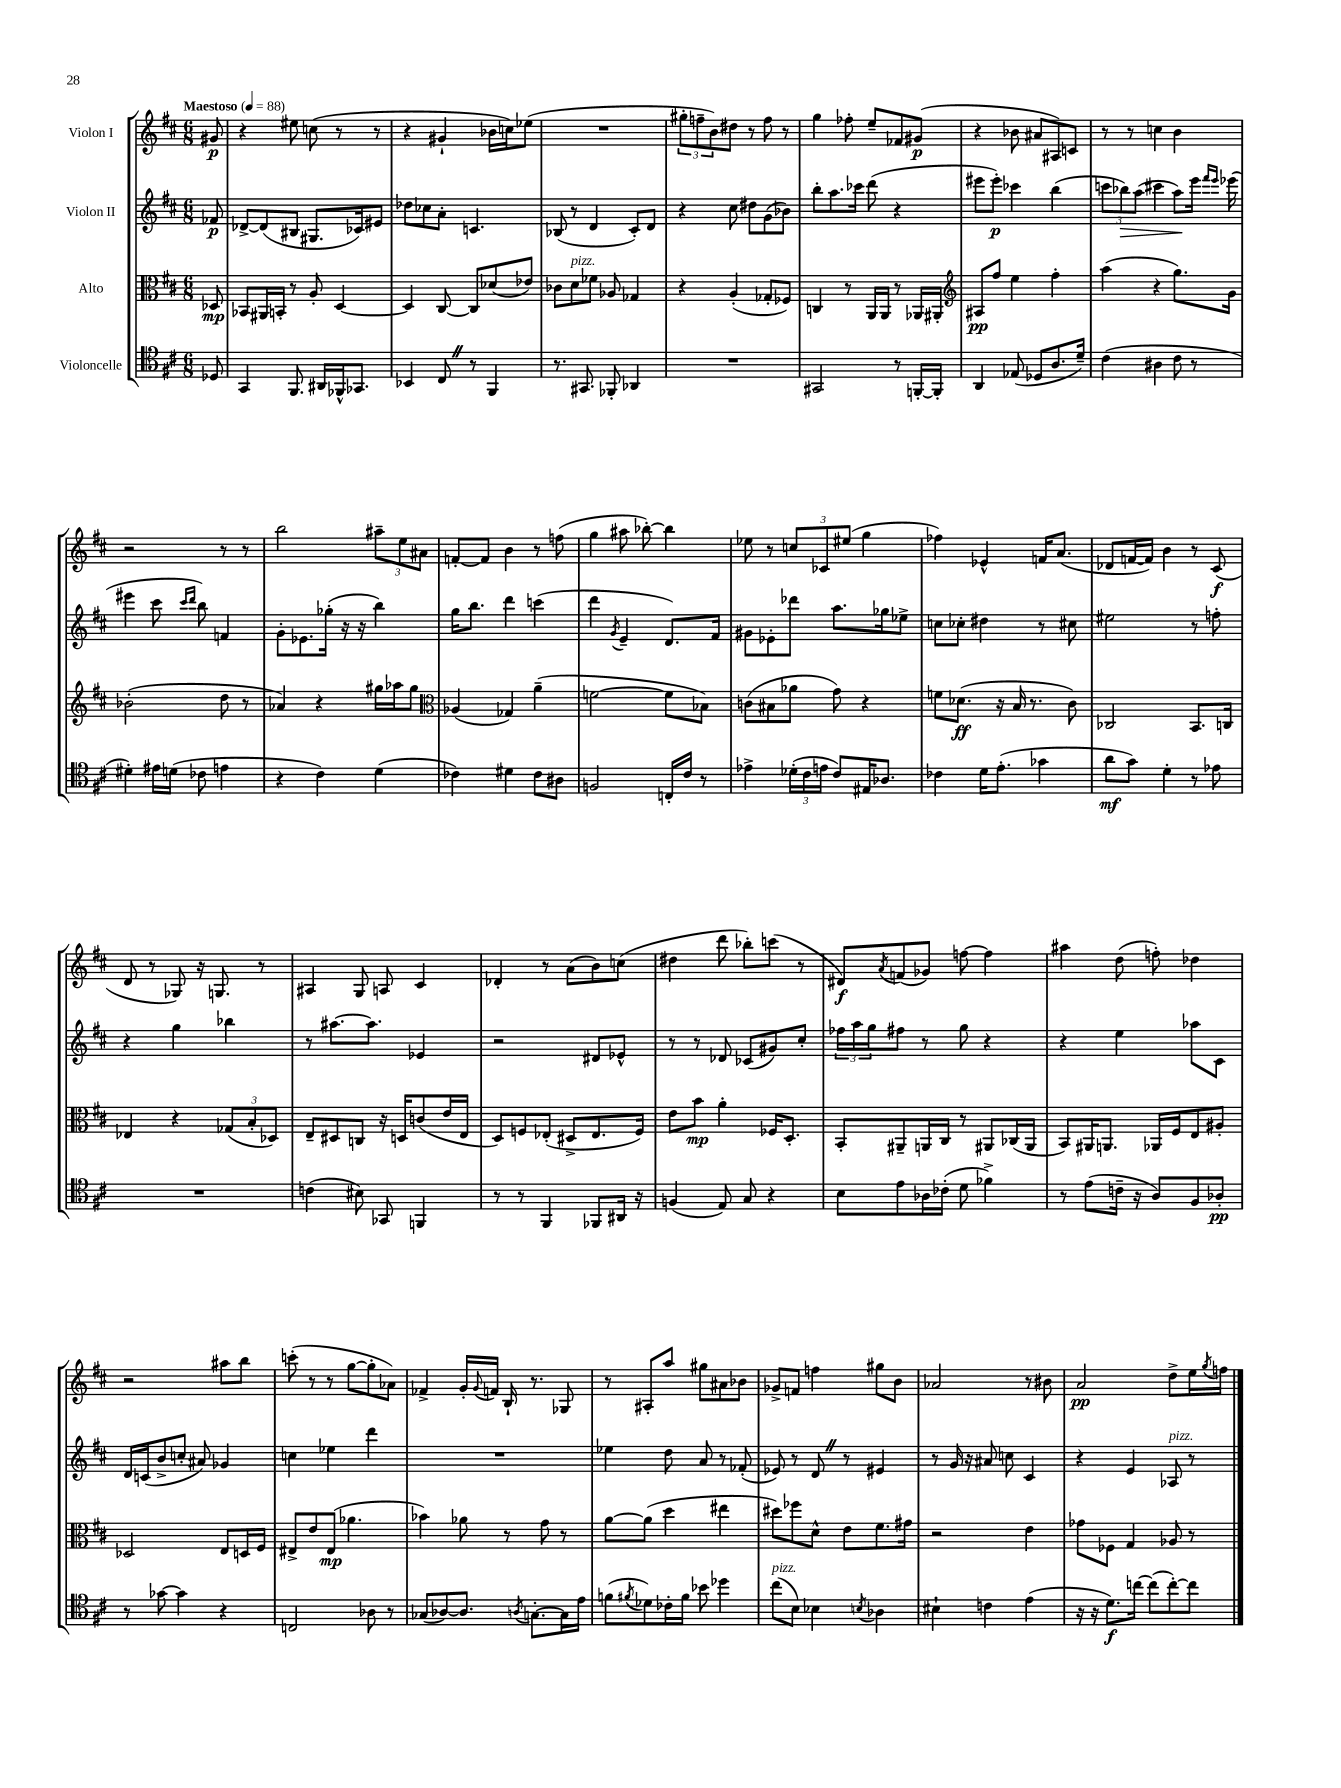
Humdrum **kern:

**kern	**dynam	**kern	**dynam	**kern	**dynam	**kern	**dynam
*part4	*part4	*part3	*part3	*part2	*part2	*part1	*part1
*staff4	*staff4	*staff3	*staff3	*staff2	*staff2	*staff1	*staff1
*I"Violoncelle	*	*I"Alto	*	*I"Violon II	*	*I"Violon I	*
*clefC4	*	*clefC3	*	*clefG2	*	*clefG2	*
*k[f#c#]	*	*k[f#c#]	*	*k[f#c#]	*	*k[f#c#]	*
*M6/8	*	*M6/8	*	*M6/8	*	*M6/8	*
*MM88	*	*MM88	*	*MM88	*	*MM88	*
=	=	=	=	=	=	=	=
!	!	!	!	!	!	!LO:TX:a:B:t=Maestoso	!
8D-X/	.	8D-X/	mp	8f-X/	p	8g#X/	p
=1	=1	=1	=1	=1	=1	=1	=1
4GG/	.	8BB-X/L	.	[8d-X^/L	.	4r	.
.	.	16AA#X/L	.	(8d-/]	.	.	.
.	.	16BBn'/JJ	.	.	.	.	.
8.FF#/	.	8r	.	8B#X/J	.	8ee#X\	.
.	.	8A'/	.	8.G#X/L	.	(8ccn\	.
16AA#X/LL	.	.	.	.	.	.	.
16FF-X^^/J	.	[4D/	.	.	.	8r	.
8.GG-X/J	.	.	.	16c-X/k)	.	.	.
.	.	.	.	8e#X/J	.	8r	.
=2	=2	=2	=2	=2	=2	=2	=2
4BB-X/	.	4D/]	.	8dd-X\L	.	4r	.
.	.	.	.	8cc-X\	.	.	.
8C#Z/	.	[8C#/	.	8a'\J	.	4g#X`/	.
8r	.	8C#/L]	.	4.cn/	.	.	.
4FF#/	.	(8d-X/	.	.	.	16b-X\LL	.
.	.	.	.	.	.	16ccn\J)	.
.	.	8e-X/J)	.	.	.	(8ee-X\J	.
=3	=3	=3	=3	=3	=3	=3	=3
8.r	.	8c-X\L	.	(8B-X/	.	2.r	.
!	!	!LO:TX:a:i:t=pizz.	!	!	!	!	!
.	.	8d\	.	8r	.	.	.
8.GG#X/	.	.	.	.	.	.	.
.	.	8f-X\J	.	4d/	.	.	.
8FF-X'/	.	8A-X/	.	.	.	.	.
4AA-X/	.	4G-X/	.	8c#'/L)	.	.	.
.	.	.	.	8d/J	.	.	.
=4	=4	=4	=4	=4	=4	=4	=4
2.r	.	4r	.	4r	.	12gg#X'\L	.
.	.	.	.	.	.	12ffn~\	.
.	.	.	.	.	.	12b\)	.
.	.	(4A'/	.	8cc#\	.	8dd#X\J	.
.	.	.	.	8dd#X\L	.	8r	.
.	.	8G-X'/L	.	(8g\	.	8ff\	.
.	.	8F-X/J)	.	8b-X\J)	.	8r	.
=5	=5	=5	=5	=5	=5	=5	=5
2GG#X/	.	4Cn/	.	8bb'\L	.	4gg\	.
.	.	.	.	8.aa\	.	.	.
.	.	8r	.	.	.	8ff-X'\	.
.	.	.	.	16ccc-X\Jk	.	.	.
.	.	16AA/LL	.	(8ddd\	.	8ee~/L	.
.	.	16AA/JJ	.	.	.	.	.
8r	.	8r	.	4r	.	8f-X/	.
[16FFn'/LL	.	16AA-X/LL	.	.	.	(8g#X/J	p
16FF'/JJ]	.	16AA#X'/JJ	.	.	.	.	.
=6	=6	=6	=6	=6	=6	=6	=6
*	*	*clefG2	*	*	*	*	*
4AA/	.	8A#X/L	pp	8eee#X\L	.	4r	.
.	.	8ff#/J	.	8eee#'\J)	p	.	.
(8E-X/	.	4ee\	.	4ccc-X\	.	8b-X\	.
8D-X/L	.	.	.	.	.	8a#X/L	.
8.A/	.	4ff#'\	.	(4bb\	.	8A#X/)	.
.	.	.	.	.	.	8cn/J	.
16d~/Jk)	.	.	.	.	.	.	.
=7	=7	=7	=7	=7	=7	=7	=7
(4c#\	.	(4aa\	.	12cccn\L	.	8r	.
!	!	!	!	!	!LO:HP:b	!	!
.	.	.	.	12bb-X\)	>	.	.
.	.	.	.	.	.	8r	.
.	.	.	.	(12aa\J	.	.	.
4A#X\	.	4r	.	4ccc#X\	.	4ccn\	.
8c#\	.	8.gg\L)	.	8aa\L)	.	4b\	.
8r	.	.	.	16eee\Jk	]	.	.
.	.	.	.	16qqfff#/LL	.	.	.
.	.	.	.	16qqeee/JJ	.	.	.
.	.	16g\Jk	.	(16eee-X\	.	.	.
!!LO:LB:g=z
=8	=8	=8	=8	=8	=8	=8	=8
4d#X'\)	.	(2b-X'\	.	4eee#X\	.	2r	.
16e#X\LL	.	.	.	8ccc#\	.	.	.
(16dn\JJ	.	.	.	.	.	.	.
.	.	.	.	16qqccc#/LL	.	.	.
.	.	.	.	16qqddd/JJ	.	.	.
8c-X\	.	.	.	8bb\)	.	.	.
4en\	.	8dd\	.	4fn/	.	8r	.
.	.	8r	.	.	.	8r	.
=9	=9	=9	=9	=9	=9	=9	=9
4r	.	4a-X/)	.	8g'\L	.	2bb\	.
.	.	.	.	8.e-X\	.	.	.
4c#\)	.	4r	.	.	.	.	.
.	.	.	.	(16gg-X'\Jk	.	.	.
.	.	.	.	16r	.	.	.
.	.	.	.	16r	.	.	.
(4d\	.	16gg#X\LL	.	4bb\)	.	12aa#X~\L	.
.	.	16aa-X\J	.	.	.	.	.
.	.	.	.	.	.	12ee\	.
.	.	8gg#\J	.	.	.	.	.
.	.	.	.	.	.	12a#X\J	.
=10	=10	=10	=10	=10	=10	=10	=10
*	*	*clefC3	*	*	*	*	*
4c-X\)	.	(4A-X/	.	16gg\KL	.	[8fn'/L	.
.	.	.	.	8.bb\J	.	.	.
.	.	.	.	.	.	8f/J]	.
4d#X\	.	4G-X/)	.	4ddd\	.	4b\	.
8c-\L	.	(4a~\	.	(4cccn\	.	8r	.
8A#X\J	.	.	.	.	.	(8ffn\	.
=11	=11	=11	=11	=11	=11	=11	=11
2Fn/	.	[2fn\	.	4ddd\	.	4gg\	.
.	.	.	.	8qg/	.	.	.
.	.	.	.	4e~/	.	8aa#X\	.
.	.	.	.	.	.	[8bb-X'\)	.
16Cn'/LL	.	8f\L]	.	8.d/L)	.	4bb-\]	.
16c#/JJ	.	.	.	.	.	.	.
8r	.	8B-X\J)	.	.	.	.	.
.	.	.	.	16f#/Jk	.	.	.
=12	=12	=12	=12	=12	=12	=12	=12
4e-X^\	.	(8cn\L	.	8g#X\L	.	8ee-X\	.
.	.	8B#X\	.	8e-X'\	.	8r	.
(24d-X'\LL	.	8a-X\J	.	8ddd-X\J	.	12ccn/L	.
24c#\	.	.	.	.	.	.	.
24en\JJ	.	.	.	.	.	12c-X/	.
8c#/L)	.	8g\)	.	8.aa\L	.	.	.
.	.	.	.	.	.	(12ee#X/J	.
16E#X/K	.	4r	.	.	.	4gg\	.
8.A-X/J	.	.	.	16gg-X\k	.	.	.
.	.	.	.	8ee-X^\J	.	.	.
=13	=13	=13	=13	=13	=13	=13	=13
4c-X\	.	8fn\L	.	8ccn\L	.	4ff-X\)	.
.	.	(8.d-X\J	ff	8cc-X'\J	.	.	.
16d\KL	.	.	.	4dd#X\	.	4e-X^^/	.
(8.e'\J	.	16r	.	.	.	.	.
.	.	16B/	.	.	.	.	.
.	.	8.r	.	.	.	.	.
4g-X\	.	.	.	8r	.	16fn/KL	.
.	.	.	.	.	.	(8.a/J	.
.	.	8c#\)	.	8cc#X\	.	.	.
=14	=14	=14	=14	=14	=14	=14	=14
8a\L	mf	2C-X/	.	2ee#X\	.	8d-X/L	.
8g\J)	.	.	.	.	.	[16fn/L	.
.	.	.	.	.	.	16f/JJ])	.
4d'\	.	.	.	.	.	4b\	.
8r	.	8.BB/L	.	8r	.	8r	.
8e-X\	.	.	.	8ffn'\	.	(8c#/	f
.	.	16Cn/Jk	.	.	.	.	.
!!LO:LB:g=z
=15	=15	=15	=15	=15	=15	=15	=15
2.r	.	4E-X/	.	4r	.	8d/	.
.	.	.	.	.	.	8r	.
.	.	4r	.	4gg\	.	8G-X/)	.
.	.	.	.	.	.	16r	.
.	.	.	.	.	.	8.Gn/	.
.	.	(12G-X/L	.	4bb-X\	.	.	.
.	.	12B'/	.	.	.	.	.
.	.	.	.	.	.	8r	.
.	.	12D-X/J)	.	.	.	.	.
=16	=16	=16	=16	=16	=16	=16	=16
(4cn\	.	8E~/L	.	8r	.	4A#X/	.
.	.	8D#X/	.	[8.aa#X\L	.	.	.
8B#X\)	.	8Cn/J	.	.	.	8G/	.
.	.	.	.	8.aa#\J]	.	.	.
8GG-X/	.	16r	.	.	.	8An/	.
.	.	16Dn/KL	.	.	.	.	.
4FFn/	.	(8cn/	.	4e-X/	.	4c#/	.
.	.	16e/L	.	.	.	.	.
.	.	16E/JJ	.	.	.	.	.
=17	=17	=17	=17	=17	=17	=17	=17
8r	.	8D/L)	.	2r	.	4d-X'/	.
8r	.	8Fn/	.	.	.	.	.
4FF#/	.	(8E-X'/J	.	.	.	8r	.
.	.	8D#X^/L	.	.	.	(8a\L	.
8FF-X/L	.	8.E-/	.	8d#X/L	.	8b\)	.
16AA#X/Jk	.	.	.	8e-X^^/J	.	(8ccn\J	.
16r	.	16F/Jk)	.	.	.	.	.
=18	=18	=18	=18	=18	=18	=18	=18
(4Fn/	.	8e\L	.	8r	.	4dd#X\	.
.	.	8b\J	mp	8r	.	.	.
8E/)	.	4a'\	.	8d-X/	.	8ddd\	.
8G/	.	.	.	(8c-X/L	.	8bb-X'\L)	.
4r	.	16F-X/KL	.	8g#X/)	.	(8cccn\J	.
.	.	8.D'/J	.	.	.	.	.
.	.	.	.	8cc#'/J	.	8r	.
=19	=19	=19	=19	=19	=19	=19	=19
8B\L	.	8BB'/L	.	24ff-X\LL	.	8d#X/L)	f
.	.	.	.	24aa\	.	.	.
.	.	.	.	24gg\J	.	.	.
.	.	.	.	.	.	8qa/	.
8e\	.	8AA#X~/	.	8ff#X\J	.	(8fn/	.
16A-X\L	.	16AAn/L	.	8r	.	8g-X/J)	.
(16c-X'\JJ	.	16C#/JJ	.	.	.	.	.
8d\	.	8r	.	8gg\	.	[8ffn\	.
4f-X^\)	.	8AA#X/L	.	4r	.	4ff\]	.
.	.	(16C-X/L	.	.	.	.	.
.	.	16AA#/JJ	.	.	.	.	.
=20	=20	=20	=20	=20	=20	=20	=20
8r	.	8BB/L)	.	4r	.	4aa#X\	.
(8e\L	.	16AA#X/K	.	.	.	.	.
.	.	8.AAn/J	.	.	.	.	.
16cn~\Jk	.	.	.	4ee\	.	(8dd\	.
16r	.	.	.	.	.	.	.
8A/L)	.	16AA-X/LL	.	.	.	8ffn'\)	.
.	.	16F#/J	.	.	.	.	.
8F#/	.	8E/	.	8aa-X\L	.	4dd-X\	.
8A-X'/J	pp	8A#X'/J	.	8c#\J	.	.	.
!!LO:LB:g=z
=21	=21	=21	=21	=21	=21	=21	=21
8r	.	2D-X/	.	16d/LL	.	2r	.
.	.	.	.	(16cn/J	.	.	.
[8g-X\	.	.	.	8b^/	.	.	.
4g-\]	.	.	.	8ccn'/J	.	.	.
.	.	.	.	8a#X/)	.	.	.
4r	.	8E/L	.	4g-X/	.	8aa#X\L	.
.	.	16Dn/L	.	.	.	8bb\J	.
.	.	16F#/JJ	.	.	.	.	.
=22	=22	=22	=22	=22	=22	=22	=22
2Cn/	.	8E#X^/L	.	4ccn\	.	(8cccn'\	.
.	.	8e/	.	.	.	8r	.
.	.	(8E#/J	mp	4ee-X\	.	8r	.
.	.	4.a-X\	.	.	.	[8gg\L	.
8A-X\	.	.	.	4ddd\	.	8gg'\]	.
8r	.	.	.	.	.	8a-X\J)	.
=23	=23	=23	=23	=23	=23	=23	=23
(8G-X/L	.	4b-X\)	.	2.r	.	4f-X^/	.
[8A-X/)	.	.	.	.	.	.	.
8.A-/J]	.	8a-X\	.	.	.	16g'/LL	.
.	.	.	.	.	.	8qqg/	.
.	.	.	.	.	.	16fn/JJ	.
.	.	8r	.	.	.	16B`/	.
8qAn/	.	.	.	.	.	.	.
[8.Gn'\L	.	.	.	.	.	8.r	.
.	.	8g\	.	.	.	.	.
16G\L]	.	8r	.	.	.	8G-X/	.
16e\JJ	.	.	.	.	.	.	.
=24	=24	=24	=24	=24	=24	=24	=24
(8fn\L	.	[8a\L	.	4ee-X\	.	8r	.
8qf#X/	.	.	.	.	.	.	.
8d-X\)	.	(8a\J]	.	.	.	8A#X'/L	.
16c-X'\L	.	4dd\	.	8dd\	.	8aa/J	.
16f#\JJ	.	.	.	.	.	.	.
8b-X\	.	.	.	8a/	.	8gg#X\L	.
4dd-X\	.	4ee#X\	.	8r	.	8a#X\	.
.	.	.	.	(8f-X'/	.	8b-X\J	.
=25	=25	=25	=25	=25	=25	=25	=25
!LO:TX:a:i:t=pizz.	!	!	!	!	!	!	!
(8cc#\L	.	8dd#X\L)	.	8e-X/)	.	8g-X^/L	.
8B\J)	.	8ff-X\	.	8r	.	8fn/J	.
4B-X\	.	8d^^\J	.	8dZ/	.	4ffn\	.
.	.	8e\L	.	8r	.	.	.
8qBn/	.	.	.	.	.	.	.
4A-X\	.	8.f#\	.	4e#X/	.	8gg#X\L	.
.	.	.	.	.	.	8b\J	.
.	.	16g#X\Jk	.	.	.	.	.
=26	=26	=26	=26	=26	=26	=26	=26
4B#X`\	.	2r	.	8r	.	2a-X/	.
.	.	.	.	16g/	.	.	.
.	.	.	.	16r	.	.	.
4cn\	.	.	.	8a#X/	.	.	.
.	.	.	.	8ccn\	.	.	.
(4e\	.	4e\	.	4c#/	.	8r	.
.	.	.	.	.	.	8b#X\	.
=27	=27	=27	=27	=27	=27	=27	=27
16r	.	8g-X\L	.	4r	.	2a/	pp
16r	.	.	.	.	.	.	.
8.d\L)	f	8F-X\J	.	.	.	.	.
.	.	4G/	.	4e/	.	.	.
[16ccn\Jk	.	.	.	.	.	.	.
(8cc\L]	.	.	.	.	.	.	.
!	!	!	!	!LO:TX:a:i:t=pizz.	!	!	!
[8cc'\)	.	8A-X/	.	8A-X/	.	8dd^\L	.
8cc\J]	.	8r	.	8r	.	16ee\L	.
.	.	.	.	.	.	8qgg/	.
.	.	.	.	.	.	16ffn\JJ	.
==	==	==	==	==	==	==	==
*-	*-	*-	*-	*-	*-	*-	*-
